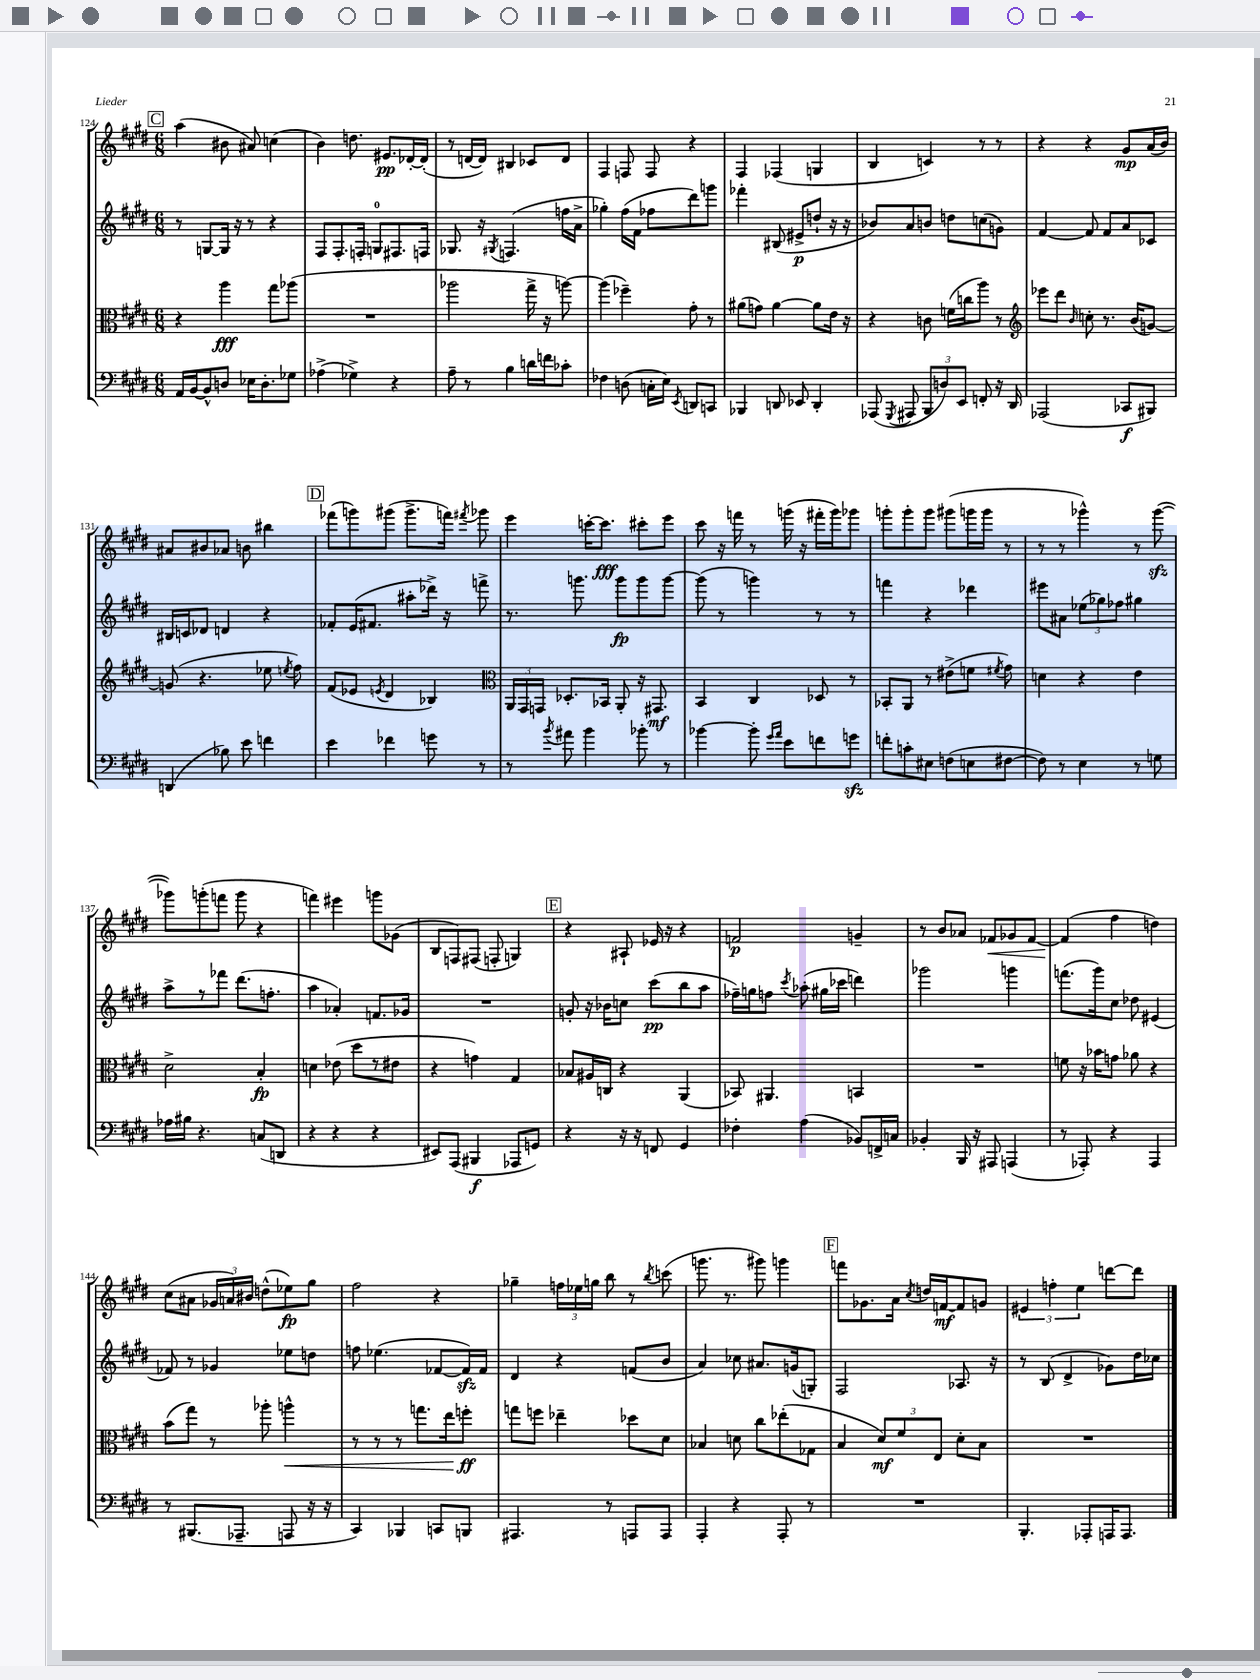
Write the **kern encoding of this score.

**kern	**kern	**kern	**kern
*staff4	*staff3	*staff2	*staff1
*clefF4	*clefC3	*clefG2	*clefG2
*k[f#c#g#d#]	*k[f#c#g#d#]	*k[f#c#g#d#]	*k[f#c#g#d#]
*M6/8	*M6/8	*M6/8	*M6/8
16AA	4r	8r	(4aa
[16BB	.	.	.
8BB^^]	.	[8G	.
8D	4aa	16G]	8b#
.	.	16r	.
16E-	.	8r	8a#)
8.D'	.	.	.
.	8gg#	4r	(4cc
8G-	(8aa-	.	.
=	=	=	=
(4A-^	2.r	8F#	4b)
.	.	8.F#'	.
4G-^)	.	.	8.dd
.	.	16F'	.
.	.	8G	.
.	.	.	8.e#
4r	.	8.F#	.
.	.	.	[16d-'
.	.	16F	(16d-']
=	=	=	=
8A~	2aa-	8.G-	8r
8r	.	.	[16d
.	.	16r	16d])
.	.	8qG#	.
4B	.	(4.F	4B#
16d	16gg#^	.	8c-
16f	16r	.	.
8c-'	[8aa)	16ff	8d
.	.	16a^	.
=	=	=	=
4F-	(4aa]	4gg-')	4F#
(8D	4ff-~)	(16ff#	8F
.	.	16f#	.
16C'	.	8ff-	8F
16E)	.	.	.
8qEE	.	.	.
8DD	8g#'	8ddd#)	4r
8CC	8r	8ggg	.
=	=	=	=
4BBB-	(8a#	4fff-'	4F#
.	8g)	.	.
8DD	[4a#	(8B#	(4F-
8EE-	.	8e#^	.
4DD'	8a#]	8dd`	4G
.	16e	16r	.
.	16r	16r	.
=	=	=	=
(8AAA-	4r	8b-)	4B
8qGGG#	.	.	.
8AAA#	.	8a	.
12BBB	8c	8b	4c)
12D)	.	.	.
.	(16f	8dd	.
12EE	.	.	.
.	16cc	.	.
8FF'	8aa)	(8cc	8r
16r	8r	8g)	8r
16DD#	.	.	.
=	=	=	=
*	*clefG2	*	*
(2AAA-	8eee-	[4f#	4r
.	8ddd#	.	.
.	16qqb	.	.
.	8cc'	8f#]	4r
.	8.r	8f#	.
8CC-	.	8a	8g#
.	(16b	.	.
8BBB#)	[8g)	8c-	(16a
.	.	.	16b)
=	=	=	=
(4DD	(8g]	16B#	8a#
.	.	16c	.
.	4.r	8d-	8b#
8B-)	.	4d	8a-
8e	.	.	8b
4f	8ee-	4r	4bb#
.	8qee	.	.
.	8ff#)	.	.
=	=	=	=
4e	(8f#	8f-'	(8fff-
.	8e-	(16e	8ggg)
.	.	8.f#	.
.	8qe	.	.
4f-	4d#	.	(8ggg#
.	.	8aa#'	8.ggg#^
8g	4B-)	16ddd-^)	.
.	.	16r	16fff)
.	.	.	8qfff#
8r	.	8fff^	8ggg-
=	=	=	=
*	*clefC3	*	*
8r	24AA	8.r	4eee
.	24GG#	.	.
.	24GG	.	.
8qb	.	.	.
8a#	8.D-'	.	.
.	.	8.ggg	.
4b	.	.	[16ccc'
.	16BB-	.	8.ccc]
.	8AA'	8ggg	.
8b-'	16r	8ggg	8ccc#'
.	8.GG#	.	.
8r	.	[8ggg	8eee
=	=	=	=
[4b-	4BB	(8ggg]	8ccc#
.	.	8r	16r
.	.	.	16fff
8b-']	4C#	4ggg)	8r
16qqg#	.	.	.
16qqa	.	.	.
8e	.	.	(16ggg
.	.	.	16r
8f	8D-	8r	16fff#'
.	.	.	16ggg)
8g	8r	8r	8ggg-
=	=	=	=
8f'	8BB-'	4fff	8ggg'
8c'	8AA	.	8ggg'
8E#	8r	4r	8ggg
(8F	(8e#^	.	(8ggg#
8E	8f	4ddd-	16ggg
.	.	.	16ggg
.	8qf#	.	.
[8F#	8g#)	.	8r
=	=	=	=
8F#])	4d	8eee#	8r
8r	.	8a#	8r
4E	4r	(12ee-	4ggg-^^)
.	.	12gg-)	.
.	.	12ff-	.
8r	4e	4gg#	8r
8G	.	.	([8ggg-
=	=	=	=
16A-	2d#^	8aa^	8ggg-])
16B#	.	.	.
4.r	.	8r	(8ggg'
.	.	8fff-	8fff
.	.	(8.ddd#	8ggg
(8C	4B'	.	4r
.	.	8.ff'	.
8DD	.	.	.
=	=	=	=
4r	4d	4aa	4fff)
4r	(8e-	4a-')	4eee#
.	8dd#	.	.
4r	8r	8.f	8ggg
.	8e#	.	(8g-
.	.	16g-	.
=	=	=	=
8EE#)	4r	2.r	8B
(8AAA	.	.	8F)
4BBB#	4g)	.	(8F#
.	.	.	8F'
8AAA-	4G#	.	4G)
8GG)	.	.	.
=	=	=	=
4r	8B-	8g'	4r
.	16A#	16r	.
.	16C	16b-	.
16r	4r	8cc	8A#`
16r	.	.	.
8FF	.	(8ccc#	16e-
.	.	.	16r
4GG#	(4AA	8bb	4r
.	.	8aa	.
=	=	=	=
4F-'	8BB-)	16ff-~)	2f
.	.	16gg	.
.	4.AA#	8ff	.
.	.	8qccc#	.
(4A	.	(8aa-'	.
.	.	16gg#	.
.	.	16ccc-	.
8BB-)	4BB	4ddd)	4g~
16FF^	.	.	.
16C	.	.	.
=	=	=	=
4BB-'	2.r	2ggg-	8r
.	.	.	8b
16BBB	.	.	8a-
16r	.	.	.
8AAA#	.	.	8f-
(4AAA	.	4ggg	8g-
.	.	.	[8f-
=	=	=	=
8r	8f	(8.fff	(4f-]
8AAA-')	16r	.	.
.	16b-	16ggg#)	.
4r	8g	8cc#	4ff#
.	8a-	8dd-	.
4AAA-	4r	(4e#	4dd)
=	=	=	=
8r	(8b	8f-)	(8cc#
(8.BBB#	8gg#)	8r	8a#
.	8r	4g-	24g-
.	.	.	24a)
8.AAA-~	.	.	.
.	.	.	24b#
.	8aa-'	.	(8dd^^
8AAA	4aa^^	8ee-	8ee-)
16r	.	8dd	8gg#
16r	.	.	.
=	=	=	=
4CC#)	8r	8ff	2ff#
.	8r	(4.ee-	.
4BBB-	8r	.	.
.	8.gg	.	.
8CC	.	[8f-	4r
.	16ee	.	.
8BBB	8ff'	16f-])	.
.	.	16f-	.
=	=	=	=
4.AAA#	8gg	4d#	4gg-~
.	8ff	.	.
.	4ee-~	4r	24ff
.	.	.	24ee-
.	.	.	24gg
8r	.	.	8bb
8AAA	8dd-	(8f	8r
.	.	.	8qbb
8AAA	8d#	8b	(8ccc
=	=	=	=
4AAA'	4B-	4a)	8.ggg
.	.	.	8.r
4r	8d	8cc-	.
.	8cc#	8.a#	8ggg#)
8AAA'	(8ee-'	.	4ggg
.	.	(16g	.
8r	8G-	8G')	.
=	=	=	=
2.r	4B	2F#	8fff
.	.	.	8.g-
.	12d#)	.	.
.	.	.	16a
.	12f#	.	.
.	.	.	8qcc#
.	.	.	16dd
.	12E	.	.
.	.	.	[16f
.	8d#'	8.A-	8f]
.	8B	.	8g
.	.	16r	.
=	=	=	=
4.BBB'	2.r	8r	6e#
.	.	(8B	.
.	.	.	6ff'
.	.	4d#^	.
.	.	.	6ee
8AAA-'	.	.	.
16AAA	.	8g-)	[8ddd
8.AAA	.	.	.
.	.	16dd#	8ddd]
.	.	16cc-	.
==	==	==	==
*-	*-	*-	*-
